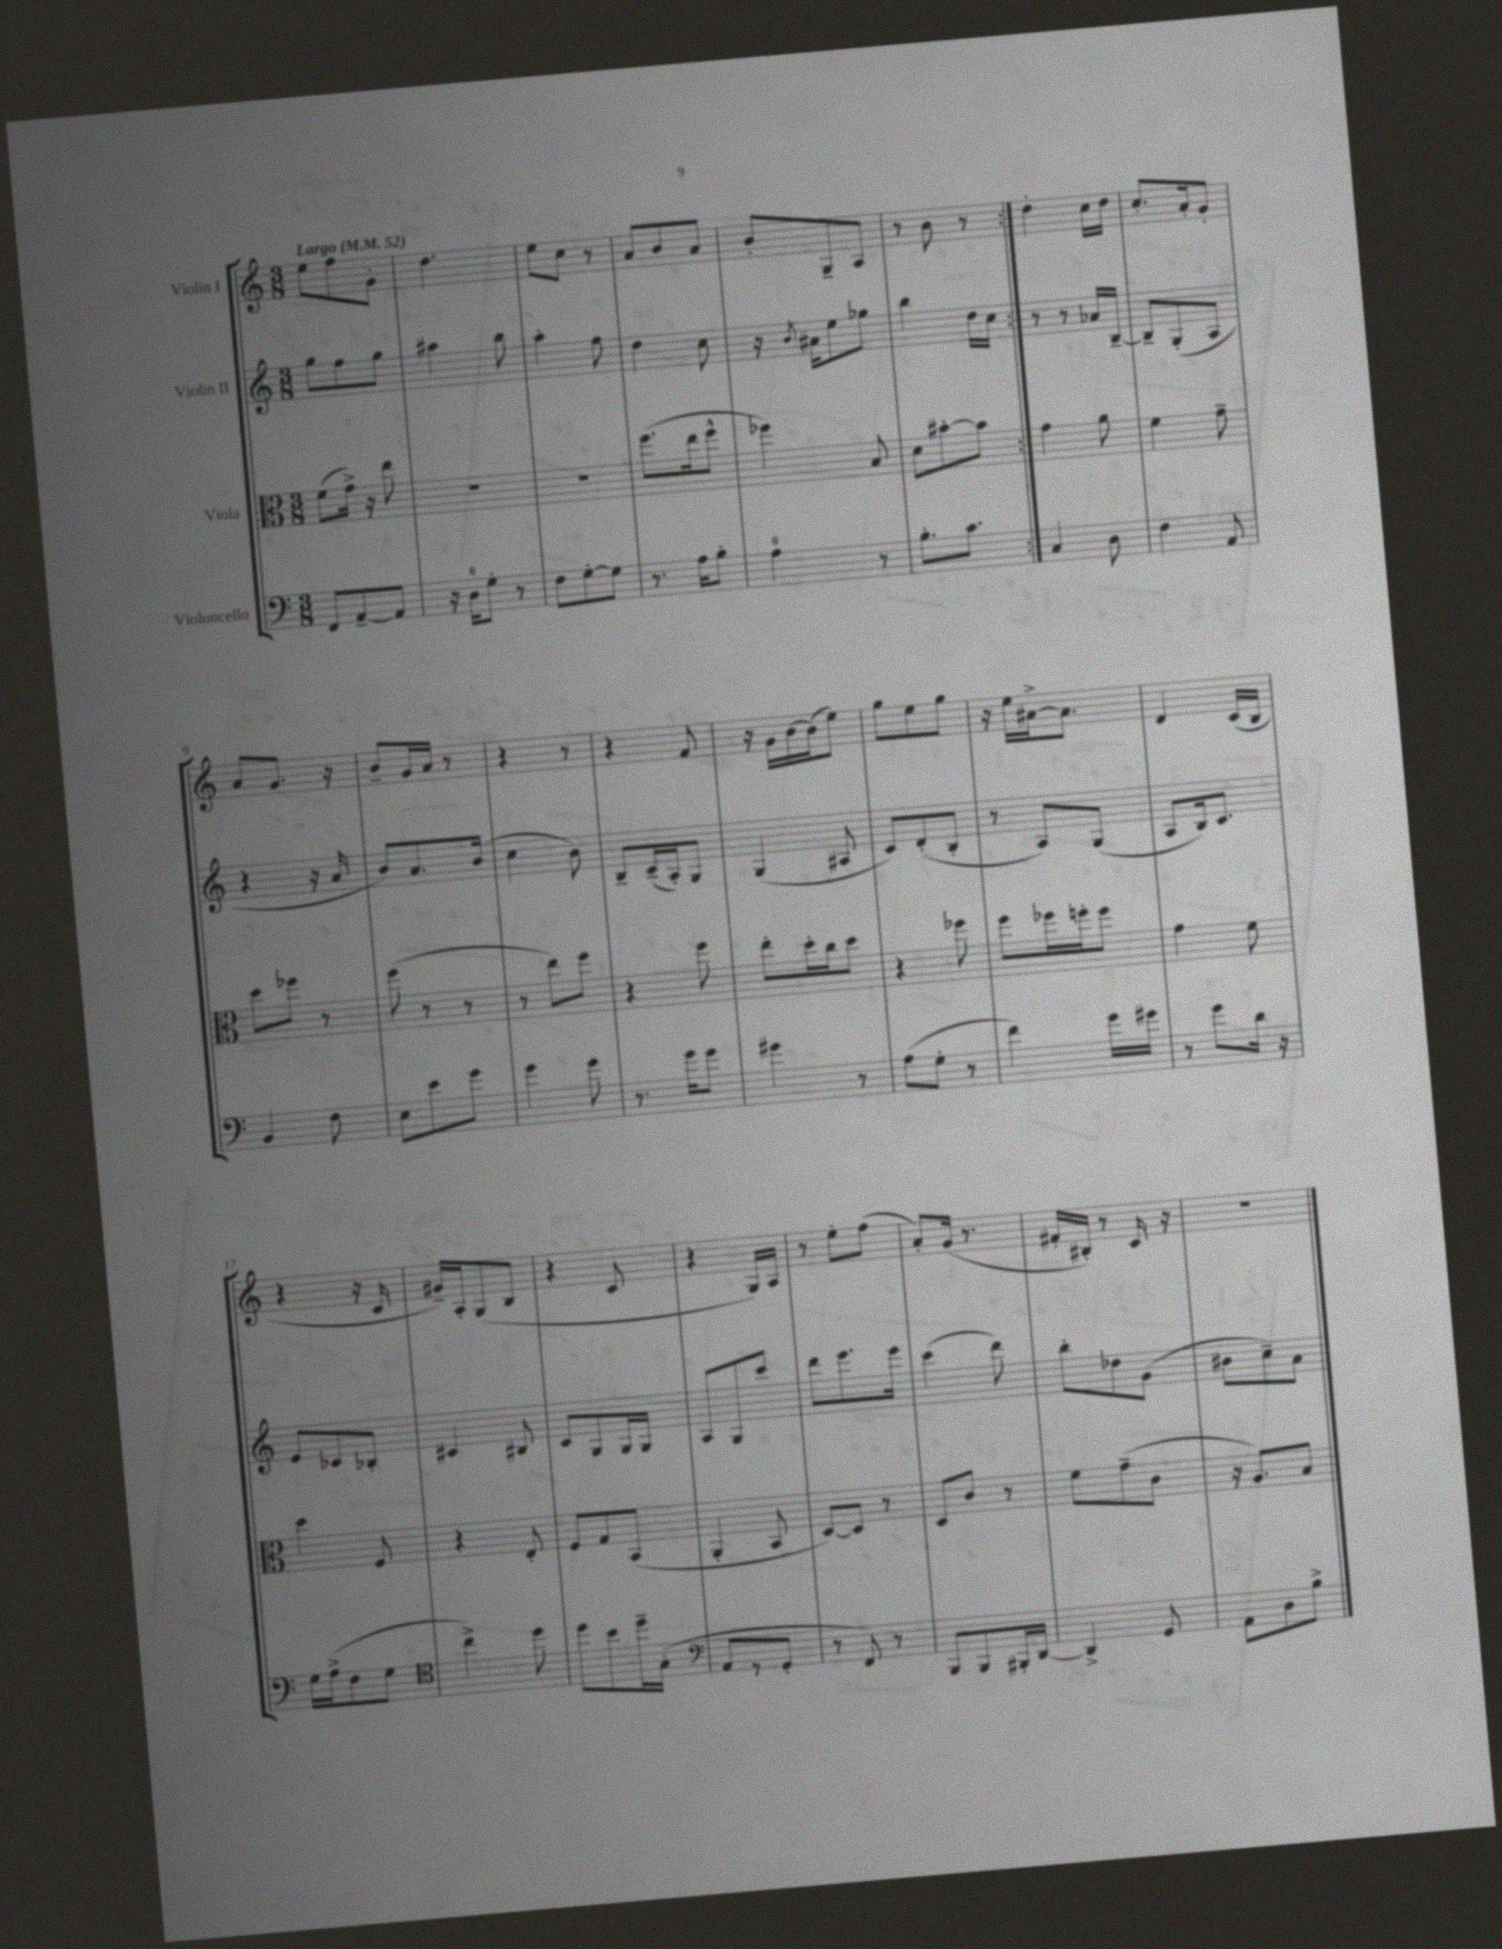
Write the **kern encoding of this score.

**kern	**kern	**kern	**kern
*staff4	*staff3	*staff2	*staff1
*clefF4	*clefC3	*clefG2	*clefG2
*k[]	*k[]	*k[]	*k[]
*M3/8	*M3/8	*M3/8	*M3/8
*MM52	*MM52	*MM52	*MM52
8FF	(8f	8gg	8ee
[8AA~	16g^)	8ff	8ff
.	16r	.	.
8AA]	8ee	8gg	8g'
=	=	=	=
16r	4.r	4aa#	4.dd
16D	.	.	.
8G'	.	.	.
8r	.	8bb	.
=	=	=	=
8F	4.r	4aa'	8ee
[8G'	.	.	8cc
8G]	.	8ff	8r
=	=	=	=
8.r	(8.ff	4dd	8a
.	.	.	8b
16A	16ee	.	.
8B'	8ff^^	8cc	8a
=	=	=	=
4A	4ff-)	16r	8b'
.	.	8qb	.
.	.	16a#	.
.	.	8ee	8G~
8r	8B	8gg-	8A
=	=	=	=
8.B'	8d	4bb	8r
.	[8b#'	.	8b
8.c	.	.	.
.	8b#]	16dd	8r
.	.	16cc	.
=:|!	=:|!	=:|!	=:|!
4C	4g	8r	4dd'
.	.	8r	.
8D	8a	16a-	16cc
.	.	[16B~	16dd
=	=	=	=
4F	4f	8B~]	8.cc'
.	.	(8G'	.
.	.	.	16a'
8AA	8g~	8A	8g'
=	=	=	=
4BB	8dd	4r	8a
.	8ff-	.	8.g
8F	8r	16r	.
.	.	16a	16r
=	=	=	=
8E	(8ff	8b)	8b~
8e	8r	8.a	16g
.	.	.	16a
8g	8r	.	8r
.	.	(16b	.
=	=	=	=
4g	8r	4cc	4r
.	8ee)	.	.
8g	8ff	8b)	8r
=	=	=	=
8.r	4r	8B~	4r
.	.	(16c~	.
16g	.	16A')	.
8g	8ff	8G	8f
=	=	=	=
4g#	8ee'	(4G	16r
.	.	.	16g
.	16dd'	.	[16b
.	16cc	.	(16b]
8r	8dd	8A#	8ee)
=	=	=	=
(8A	4r	8c)	8gg
8G'	.	(8d'	8ee
8r	8ff-	8B'	8gg
=	=	=	=
4f)	8ff	8r	16r
.	.	.	16ee
.	16ff-	8A)	[16a#^
.	16ff'	.	8.a#]
16g	8ff	(8G	.
16g#	.	.	.
=	=	=	=
8r	4g	8A	4d
8g	.	16B)	.
.	.	8.c	.
16d	8f	.	(16c
16r	.	.	16B
=	=	=	=
16G	4dd	8e	4r
(16A^	.	.	.
8F	.	8c-	.
8G	8F	8B-'	16r
.	.	.	16c
=	=	=	=
*clefC4	*	*	*
4cc^)	4r	4c#	16g#~)
.	.	.	16A'
.	.	.	(8G
8dd	8E'	8B#	8B
=	=	=	=
8dd	8F	8c	4r
8b	8G	8G	.
16dd~	(8BB	16G	8c
(16G'	.	16G	.
=	=	=	=
*clefF4	*	*	*
8AA	4AA'	8A	4r
8r	.	8G	.
8GG'	8BB	8ccc	16G)
.	.	.	16A
=	=	=	=
8r	[8D)	8ddd	8r
8FF)	8D]	8.eee	8ee'
8r	8r	.	(8ff
.	.	16eee	.
=	=	=	=
8BBB	8D	(4ccc	8a')
8BBB	8c	.	(16g
.	.	.	8.r
16BBB#'	8r	8ddd)	.
[16DD	.	.	.
=	=	=	=
4DD^]	8f	8bb'	16f#'
.	.	.	16B#')
.	(8g~	8dd-	8r
8GG	8c	(8g	16c
.	.	.	16r
=	=	=	=
8AA	16r	8b#	4.r
.	8.A)	.	.
8D	.	8cc~)	.
8B^	8B	8a	.
==	==	==	==
*-	*-	*-	*-
